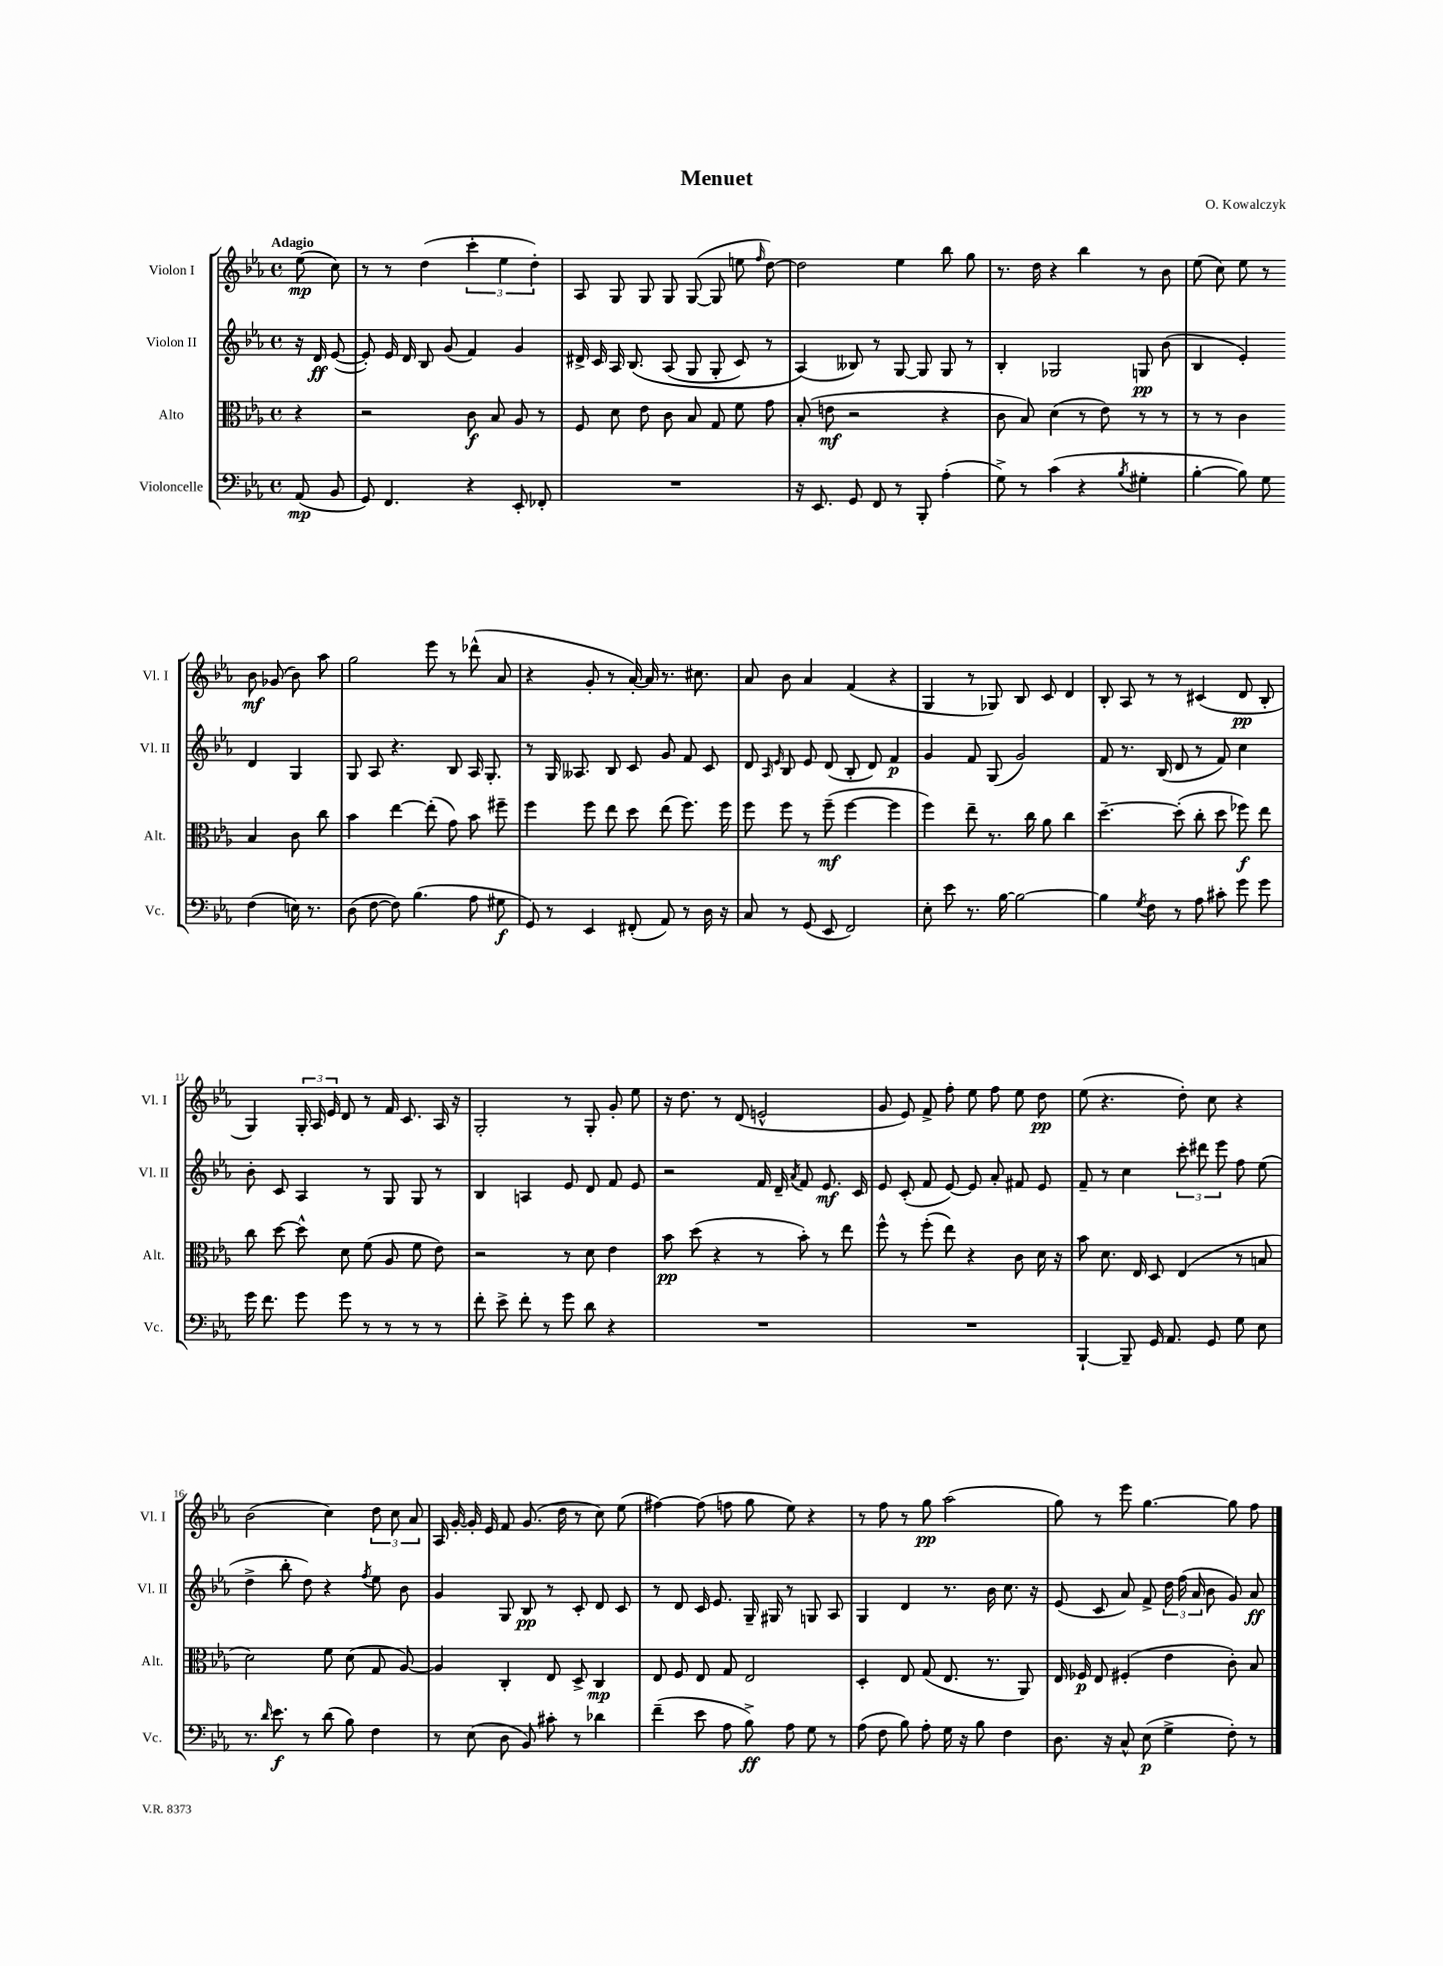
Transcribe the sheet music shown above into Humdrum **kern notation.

**kern	**kern	**kern	**kern
*staff4	*staff3	*staff2	*staff1
*clefF4	*clefC3	*clefG2	*clefG2
*k[b-e-a-]	*k[b-e-a-]	*k[b-e-a-]	*k[b-e-a-]
*M4/4	*M4/4	*M4/4	*M4/4
*met(c)	*met(c)	*met(c)	*met(c)
(8AA-	4r	16r	(8ee-
.	.	16d	.
8BB-	.	([8e-	8cc)
=	=	=	=
8GG)	2r	8e-'])	8r
4.FF	.	16e-	8r
.	.	16d	.
.	.	8B-	(4dd
.	.	(8g	.
4r	8c	4f)	6ccc'
.	8B-	.	.
.	.	.	6ee-
8EE-'	8A-	4g	.
.	.	.	6dd')
8FF-'	8r	.	.
=	=	=	=
1r	8F	16d#^	8A-
.	.	16c	.
.	8d	16A-	8G
.	.	&(8.B-	.
.	8e-	.	8G
.	8c	(8A-	8G
.	8B-	8G	([8G
.	8G	8G'	8G]
.	8f	8c)	8ee
.	.	.	16qqff
.	8g	8r	[8dd)
=	=	=	=
16r	(8B-'	(4A-&)	2dd]
8.EE-	.	.	.
.	8e	.	.
8GG	2r	8B--)	.
8FF	.	8r	.
8r	.	[8G	4ee-
8BBB-'	.	8G]	.
(4A-'	4r	8G	8bb-
.	.	8r	8gg
=	=	=	=
8G^)	8c	4B-'	8.r
8r	8B-)	.	.
.	.	.	16dd
(4c	(4d	2G-	4r
4r	8r	.	4bb-
.	8e-)	.	.
8qB-	.	.	.
4G#'	8r	8G	8r
.	8r	(8b-	8b-
=	=	=	=
[4B-'	8r	4B-	(8ee-
.	8r	.	8cc)
8B-])	4c	4e-')	8ee-
8G	.	.	8r
(4F	4B-	4d	8b-
.	.	.	(8g-
16E)	8c	4G	8b-)
8.r	.	.	.
.	8cc	.	8aa-
=	=	=	=
(8D	4b-	8G	2gg
[8F	.	8A-	.
8F])	[4ee-	4.r	.
(4.B-	.	.	.
.	(8ee-']	.	8eee-
.	8g)	8B-	8r
8A-	8b-	16A-	(8ddd-^^
.	.	8.G'	.
8G#	8ff#~	.	8a-
=	=	=	=
8GG)	4ff	8r	4r
8r	.	16G	.
.	.	8.A--	.
4EE-	8ff	.	8g'
.	8ee-	8B-	8r
(8FF#'	8dd	8c	[16a-')
.	.	.	16a-]
8AA-)	(8ee-	8g	8.r
8r	8.ff)	8f	.
.	.	.	8.cc#
16D	.	8c	.
16r	16ff	.	.
=	=	=	=
8C	8ff	8d	8a-
.	.	16qqA-	.
.	.	16qqe-	.
8r	8ff	8B-	8b-
(8GG	8r	8e-	4a-
8EE-	(8ff~	(8d	.
2FF)	[4ff	8B-'	(4f
.	.	8d)	.
.	4ff]	4f	4r
=	=	=	=
8E-'	4ff)	4g	4G
8e-	.	.	.
8.r	8ee-~	8f	8r
.	8.r	(8G	8G-)
[16B-	.	.	.
2B-_	.	2g)	8B-
.	16cc	.	.
.	8a-	.	8c
.	4cc	.	4d
=	=	=	=
4B-]	[4.dd~	8f	8B-'
.	.	8.r	8A-
8qG	.	.	.
8F	.	.	8r
.	.	(16B-	.
8r	(8dd']	8d	8r
8A-	8cc'	8r	(4c#
8c#'	8dd	8f)	.
8g	8ff-)	4cc	8d
8g	8ee-	.	8B-'
=	=	=	=
16g	8cc	8b-'	4G)
8.f	.	.	.
.	[8dd	8c	.
8g	8dd^^]	4A-	24G'
.	.	.	24A-
.	.	.	24e-
8g	8d	.	8d
8r	(8f	8r	8r
8r	8A-	8G	16f
.	.	.	8.c
8r	8f	8G	.
8r	8e-)	8r	16A-
.	.	.	16r
=	=	=	=
8f'	2r	4B-	2G'
8e-^	.	.	.
8f'	.	4A	.
8r	.	.	.
8g	8r	8e-	8r
8d	8d	8d	8G'
4r	4e-	8f	8g'
.	.	8e-	8ee-
=	=	=	=
1r	8b-	2r	16r
.	.	.	8.dd
.	(8dd	.	.
.	4r	.	8r
.	.	.	(8d
.	8r	16f	2e^^
.	.	16d~	.
.	.	8qa-	.
.	8b-')	8f	.
.	8r	8.e-	.
.	8ee-	.	.
.	.	16c	.
=	=	=	=
1r	8ff^^	8e-	8g
.	8r	(8c'	8e-)
.	(8ff'	8f	8f^
.	8ee-)	[8e-)	8ff'
.	4r	8e-]	8ee-
.	.	8a-'	8ff
.	8c	8f#	8ee-
.	16d	8e-	8dd
.	16r	.	.
=	=	=	=
[4BBB-`	8b-	8f~	(8ee-
.	8.d	8r	4.r
8BBB-~]	.	4cc	.
.	16E-	.	.
16GG	8D	.	.
8.AA-	.	.	.
.	(4E-	12ccc'	8dd')
.	.	12ddd#	.
8GG	.	.	8cc
.	.	12eee-	.
8G	8r	8ff	4r
8E-	8B	(8ee-	.
=	=	=	=
8.r	2d)	4dd^	(2b-
16qqd	.	.	.
8.e-	.	.	.
.	.	8bb-'	.
8r	.	8dd)	.
(8d	8f	4r	4cc)
8B-)	(8d	.	.
.	.	8qff	.
4F	8G	8ee-	12dd
.	.	.	12cc
.	[8A-)	8b-	.
.	.	.	12a-
=	=	=	=
8r	4A-]	4g	16A-
.	.	.	[16g'
(8E-	.	.	16g']
.	.	.	16e-
8D	4C'	8G	8f
8BB-)	.	8B-	(8.g
8c#'	8E-	8r	.
.	.	.	16dd
8r	8D^	8c'	8r
4d-	4C	8d	8cc)
.	.	8c	(8ee-
=	=	=	=
(4f~	8E-	8r	[4ff#)
.	8F	8d	.
8e-	8E-	16c	(8ff#]
.	.	8.e-	.
8A-	8G	.	8ff
8B-^)	2E-	16G~	8gg
.	.	16G#	.
8A-	.	8r	8ee-)
8G	.	8G	4r
8r	.	8A-	.
=	=	=	=
(8A-	4D'	4G	8r
8F	.	.	8ff
8B-)	8E-	4d	8r
8A-'	(8G	.	8gg
16G	8.E-	8.r	(2aa-
16r	.	.	.
8B-	.	.	.
.	8.r	16b-	.
4F	.	8.cc	.
.	8AA-)	.	.
.	.	16r	.
=	=	=	=
8.D	16E-	(8e-	8gg)
.	16F-	.	.
.	8E-	8c	8r
16r	.	.	.
8C^^	(4F#'	8a-)	8eee-
(8E-	.	8f^	[4.gg
4G^	4e-	24dd	.
.	.	(24ff	.
.	.	24a-	.
.	.	8b-	.
8F')	8c')	8g)	8gg]
8r	8B-	8a-	8ff
==	==	==	==
*-	*-	*-	*-
